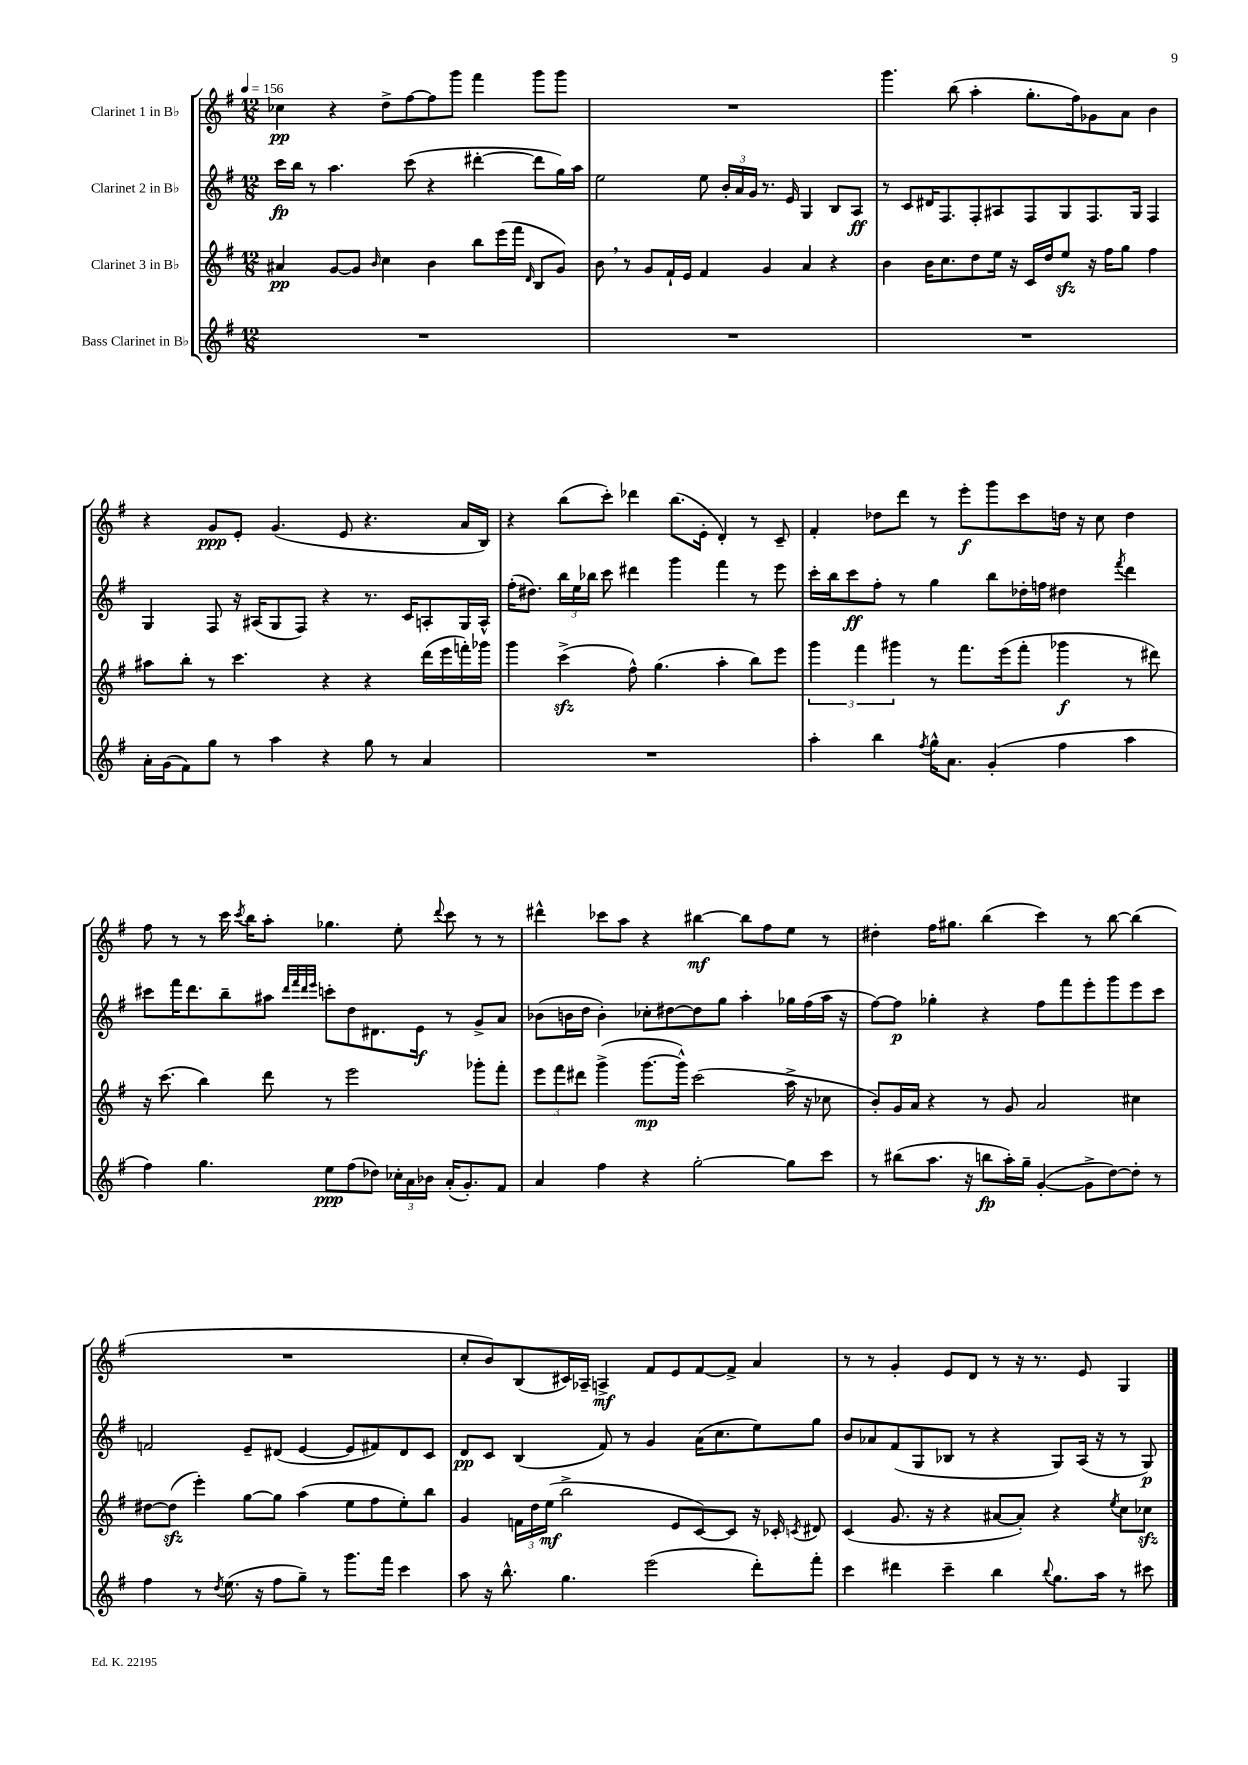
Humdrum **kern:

**kern	**dynam	**kern	**dynam	**kern	**dynam	**kern	**dynam
*part4	*part4	*part3	*part3	*part2	*part2	*part1	*part1
*staff4	*staff4	*staff3	*staff3	*staff2	*staff2	*staff1	*staff1
*I"Bass Clarinet in B♭	*	*I"Clarinet 3 in B♭	*	*I"Clarinet 2 in B♭	*	*I"Clarinet 1 in B♭	*
*clefG2	*	*clefG2	*	*clefG2	*	*clefG2	*
*k[f#]	*	*k[f#]	*	*k[f#]	*	*k[f#]	*
*M12/8	*	*M12/8	*	*M12/8	*	*M12/8	*
*MM156	*	*MM156	*	*MM156	*	*MM156	*
=1	=1	=1	=1	=1	=1	=1	=1
1.r	.	4a#X/	pp	16ccc\LL	fp	4cc-X\	pp
.	.	.	.	16bb\JJ	.	.	.
.	.	.	.	8r	.	.	.
.	.	[8g/L	.	4.aa\	.	4r	.
.	.	8g/J]	.	.	.	.	.
.	.	16qqb/	.	.	.	.	.
.	.	4cc\	.	.	.	8dd^\L	.
.	.	.	.	(8ccc\	.	[8ff#\	.
.	.	4b\	.	4r	.	8ff#\]	.
.	.	.	.	.	.	8ggg\J	.
.	.	8bb\L	.	[4ddd#X'\	.	4fff#\	.
.	.	(16eee\L	.	.	.	.	.
.	.	16fff#\JJ	.	.	.	.	.
.	.	16qqd/	.	.	.	.	.
.	.	8B/L	.	8ddd#\L]	.	8ggg\L	.
.	.	8g/J)	.	16gg\L)	.	8ggg\J	.
.	.	.	.	16aa\JJ	.	.	.
=2	=2	=2	=2	=2	=2	=2	=2
1.r	.	8b,\	.	2ee\	.	1.r	.
.	.	8r	.	.	.	.	.
.	.	8g/L	.	.	.	.	.
.	.	16f#`/L	.	.	.	.	.
.	.	16e/JJ	.	.	.	.	.
.	.	4f#/	.	8ee\	.	.	.
.	.	.	.	24b'/LL	.	.	.
.	.	.	.	24a/	.	.	.
.	.	.	.	24g/JJ	.	.	.
.	.	4g/	.	8.r	.	.	.
.	.	.	.	16e/	.	.	.
.	.	4a/	.	4G/	.	.	.
.	.	4r	.	8B/L	.	.	.
.	.	.	.	8A/J	ff	.	.
=3	=3	=3	=3	=3	=3	=3	=3
1.r	.	4b\	.	8r	.	4.ggg\	.
.	.	.	.	8c/L	.	.	.
.	.	16b\KL	.	16d#X/K	.	.	.
.	.	8.cc\	.	8.F#/	.	.	.
.	.	.	.	.	.	(8bb\	.
.	.	8dd\	.	8F#'/	.	4aa'\	.
.	.	16ee\Jk	.	8A#X/	.	.	.
.	.	16r	.	.	.	.	.
.	.	16c/LL	.	8F#/	.	8.gg'\L	.
.	.	16dd/J	.	.	.	.	.
.	.	8eezz/J	.	8G/	.	.	.
.	.	.	.	.	.	16ff#\k)	.
.	.	16r	.	8.F#/	.	8g-X\	.
.	.	16ff#\KL	.	.	.	.	.
.	.	8gg\J	.	.	.	8a\J	.
.	.	.	.	16G/Jk	.	.	.
.	.	4ff#\	.	4F#/	.	4b\	.
!!LO:LB:g=z
=4	=4	=4	=4	=4	=4	=4	=4
16a'\LL	.	8aa#X\L	.	4G/	.	4r	.
(16g\J	.	.	.	.	.	.	.
8f#\)	.	8bb'\J	.	.	.	.	.
8gg\J	.	8r	.	8F#/	.	8g/L	ppp
8r	.	4.ccc\	.	16r	.	8e'/J	.
.	.	.	.	(16A#X/KL	.	.	.
4aa\	.	.	.	8G/	.	(4.g/	.
.	.	.	.	8F#/J)	.	.	.
4r	.	4r	.	4r	.	.	.
.	.	.	.	.	.	8e/	.
8gg\	.	4r	.	8.r	.	4.r	.
8r	.	.	.	.	.	.	.
.	.	.	.	16c/KL	.	.	.
4a/	.	(16ddd\LL	.	8An'/	.	.	.
.	.	16eee\	.	.	.	.	.
.	.	16fffn'\)	.	16G/L	.	16a/LL	.
.	.	16ggg-X\JJ	.	16A^^/JJ	.	16B/JJ)	.
=5	=5	=5	=5	=5	=5	=5	=5
1.r	.	4ggg\	.	(16ff#'\KL	.	4r	.
.	.	.	.	8.dd#X\J)	.	.	.
.	.	(4ccczz^\	.	24bb\LL	.	(8bb\L	.
.	.	.	.	24ee\	.	.	.
.	.	.	.	24bb-X\JJ	.	.	.
.	.	.	.	8ccc\	.	8ccc'\J)	.
.	.	8ff#^^\)	.	4ddd#X\	.	4ddd-X\	.
.	.	(4.gg\	.	.	.	.	.
.	.	.	.	4ggg\	.	(8.bb\L	.
.	.	.	.	.	.	16e'\Jk	.
.	.	4aa'\	.	4fff#\	.	4d'/)	.
.	.	8bb\L)	.	8r	.	8r	.
.	.	8eee\J	.	8eee\	.	8c~/	.
=6	=6	=6	=6	=6	=6	=6	=6
4aa'\	.	6ggg\	.	16ccc'\LL	.	4f#'/	.
.	.	.	.	16bb\J	.	.	.
.	.	.	.	8ccc\	ff	.	.
.	.	6fff#\	.	.	.	.	.
4bb\	.	.	.	8ff#'\J	.	8dd-X\L	.
.	.	6ggg#X\	.	.	.	.	.
.	.	.	.	8r	.	8ddd\J	.
8qff#/	.	.	.	.	.	.	.
16gg^^\KL	.	8r	.	4gg\	.	8r	.
8.a\J	.	.	.	.	.	.	.
.	.	8.fff#\L	.	.	.	8eee'\L	f
(4g'/	.	.	.	8bb\L	.	8ggg\	.
.	.	(16eee\k	.	.	.	.	.
.	.	8fff#'\J	.	16dd-X'\L	.	8ccc\	.
.	.	.	.	16ffn\JJ	.	.	.
4ff#\	.	4ggg-X\	f	4dd#X\	.	16ddn\Jk	.
.	.	.	.	.	.	16r	.
.	.	.	.	.	.	8cc\	.
.	.	.	.	8qfff#/	.	.	.
4aa\	.	8r	.	4ddd\	.	4dd\	.
.	.	8ddd#X\)	.	.	.	.	.
!!LO:LB:g=z
=7	=7	=7	=7	=7	=7	=7	=7
4ff#\)	.	16r	.	8ccc#X\L	.	8ff#\	.
.	.	(8.ccc\	.	.	.	.	.
.	.	.	.	16fff#\K	.	8r	.
.	.	.	.	8.ddd\	.	.	.
4.gg\	.	4bb\)	.	.	.	8r	.
.	.	.	.	8bb~\	.	16ccc\	.
.	.	.	.	.	.	8qccc/	.
.	.	.	.	.	.	16bb\KL	.
.	.	8ddd\	.	8aa#X\J	.	8aa'\J	.
.	.	.	.	32qqddd/LLL	.	.	.
.	.	.	.	32qqfff#/	.	.	.
.	.	.	.	32qqddd/	.	.	.
.	.	.	.	32qqeee/JJJ	.	.	.
8ee\L	ppp	8r	.	8cccn'\L	.	4.gg-X\	.
(8ff#\	.	2eee\	.	8dd\	.	.	.
8dd-X\J)	.	.	.	8.d#X\	.	.	.
24cc-X'\LL	.	.	.	.	.	8ee'\	.
24a\	.	.	.	.	.	.	.
.	.	.	.	16e\Jk	f	.	.
24b-X\JJ	.	.	.	.	.	.	.
.	.	.	.	.	.	8qqddd/	.
(16a'/KL	.	.	.	8r	.	8ccc\	.
8.g'/)	.	.	.	.	.	.	.
.	.	8ggg-X'\L	.	8g^/L	.	8r	.
8f#/J	.	8fff#'\J	.	8a/J	.	8r	.
=8	=8	=8	=8	=8	=8	=8	=8
4a/	.	12eee\L	.	(8b-X\L	.	4ddd#X^^\	.
.	.	12fff#\	.	.	.	.	.
.	.	.	.	16bn\L	.	.	.
.	.	12ddd#X\J	.	.	.	.	.
.	.	.	.	16dd\JJ	.	.	.
4ff#\	.	(4ggg^\	.	4b'\)	.	8ccc-X\L	.
.	.	.	.	.	.	8aa\J	.
4r	.	[8.ggg\L	mp	8cc-X'\L	.	4r	.
.	.	.	.	[8dd#X\	.	.	.
.	.	16ggg^^\Jk])	.	.	.	.	.
[2gg'\	.	(2ccc\	.	8dd#\]	.	[4bb#X\	mf
.	.	.	.	8gg\J	.	.	.
.	.	.	.	4aa'\	.	8bb#\L]	.
.	.	.	.	.	.	8ff#\	.
8gg\L]	.	16aa^\	.	16gg-X\LL	.	8ee\J	.
.	.	16r	.	(16ff#\	.	.	.
8ccc\J	.	8cc-X\	.	16aa\JJ	.	8r	.
.	.	.	.	16r	.	.	.
=9	=9	=9	=9	=9	=9	=9	=9
8r	.	8b'/L)	.	[8ff#\L)	.	4dd#X'\	.
(8bb#X\L	.	16g/L	.	8ff#\J]	p	.	.
.	.	16a/JJ	.	.	.	.	.
8.aa\J	.	4r	.	4gg-X'\	.	16ff#\KL	.
.	.	.	.	.	.	8.gg#X\J	.
16r	.	.	.	.	.	.	.
8bbn\L	fp	8r	.	4r	.	(4bb\	.
16aa'\L)	.	8g/	.	.	.	.	.
16gg~\JJ	.	.	.	.	.	.	.
([4g'/	.	2a/	.	8ff#\L	.	4ccc\)	.
.	.	.	.	8fff#\	.	.	.
8g^\L]	.	.	.	8eee'\	.	8r	.
[8dd\)	.	.	.	8ggg\	.	[8bb\	.
8dd'\J]	.	4cc#X\	.	8eee\	.	(4bb\]	.
8r	.	.	.	8ccc\J	.	.	.
!!LO:LB:g=z
=10	=10	=10	=10	=10	=10	=10	=10
4ff#\	.	[8dd#X\L	.	2fn/	.	1.r	.
.	.	(8dd#zz\J]	.	.	.	.	.
8r	.	4eee'\)	.	.	.	.	.
8qdd/	.	.	.	.	.	.	.
(8.ee\	.	.	.	.	.	.	.
.	.	[8gg\L	.	8e~/L	.	.	.
16r	.	.	.	.	.	.	.
8ff#\L	.	8gg\J]	.	(8d#X/J	.	.	.
8gg~\J)	.	(4aa\	.	[4e/	.	.	.
8r	.	.	.	.	.	.	.
8.ggg\L	.	8ee\L	.	8e/L]	.	.	.
.	.	8ff#\	.	8f#X/)	.	.	.
16fff#\Jk	.	.	.	.	.	.	.
4ccc\	.	8ee'\)	.	8d#/	.	.	.
.	.	8bb\J	.	8c/J	.	.	.
=11	=11	=11	=11	=11	=11	=11	=11
8aa\	.	4g/	.	8d/L	pp	8cc'/L	.
16r	.	.	.	8c/J	.	8b/)	.
8.bb^^\	.	.	.	.	.	.	.
.	.	24fn\LL	.	(4B/	.	(8B/	.
.	.	24dd\	.	.	.	.	.
.	.	(24ee\JJ	mf	.	.	.	.
4.gg\	.	2bb^\	.	.	.	16c#X/L)	.
.	.	.	.	.	.	16A-X~/JJ	.
.	.	.	.	8f#/)	.	4An^/	mf
.	.	.	.	8r	.	.	.
(2eee\	.	.	.	4g/	.	8f#/L	.
.	.	8e/L	.	.	.	8e/	.
.	.	[8c/)	.	(16a\KL	.	[8f#/	.
.	.	.	.	8.cc\	.	.	.
.	.	8c/J]	.	.	.	8f#^/J]	.
8ddd'\L)	.	16r	.	8ee\)	.	4a/	.
.	.	16c-X'/	.	.	.	.	.
.	.	8qcn/	.	.	.	.	.
8fff#'\J	.	8d#X/	.	8gg\J	.	.	.
=12	=12	=12	=12	=12	=12	=12	=12
4ccc\	.	(4c/	.	8b/L	.	8r	.
.	.	.	.	8a-X/	.	8r	.
4ddd#X\	.	8.g/	.	(8f#/	.	4g'/	.
.	.	.	.	8G/	.	.	.
.	.	16r	.	.	.	.	.
4ccc~\	.	4r	.	8B-X/J	.	8e/L	.
.	.	.	.	8r	.	8d/J	.
4bb\	.	[8a#X/L	.	4r	.	8r	.
.	.	8a#'/J])	.	.	.	16r	.
.	.	.	.	.	.	8.r	.
8qqbb/	.	.	.	.	.	.	.
8.gg\L	.	4r	.	8G/L)	.	.	.
.	.	.	.	(16A/Jk	.	8e/	.
16aa\Jk	.	.	.	16r	.	.	.
.	.	8qee/	.	.	.	.	.
8r	.	8cc\L	.	8r	.	4G/	.
8ccc#X\	.	8cc-Xzz\J	.	8G/)	p	.	.
==	==	==	==	==	==	==	==
*-	*-	*-	*-	*-	*-	*-	*-
